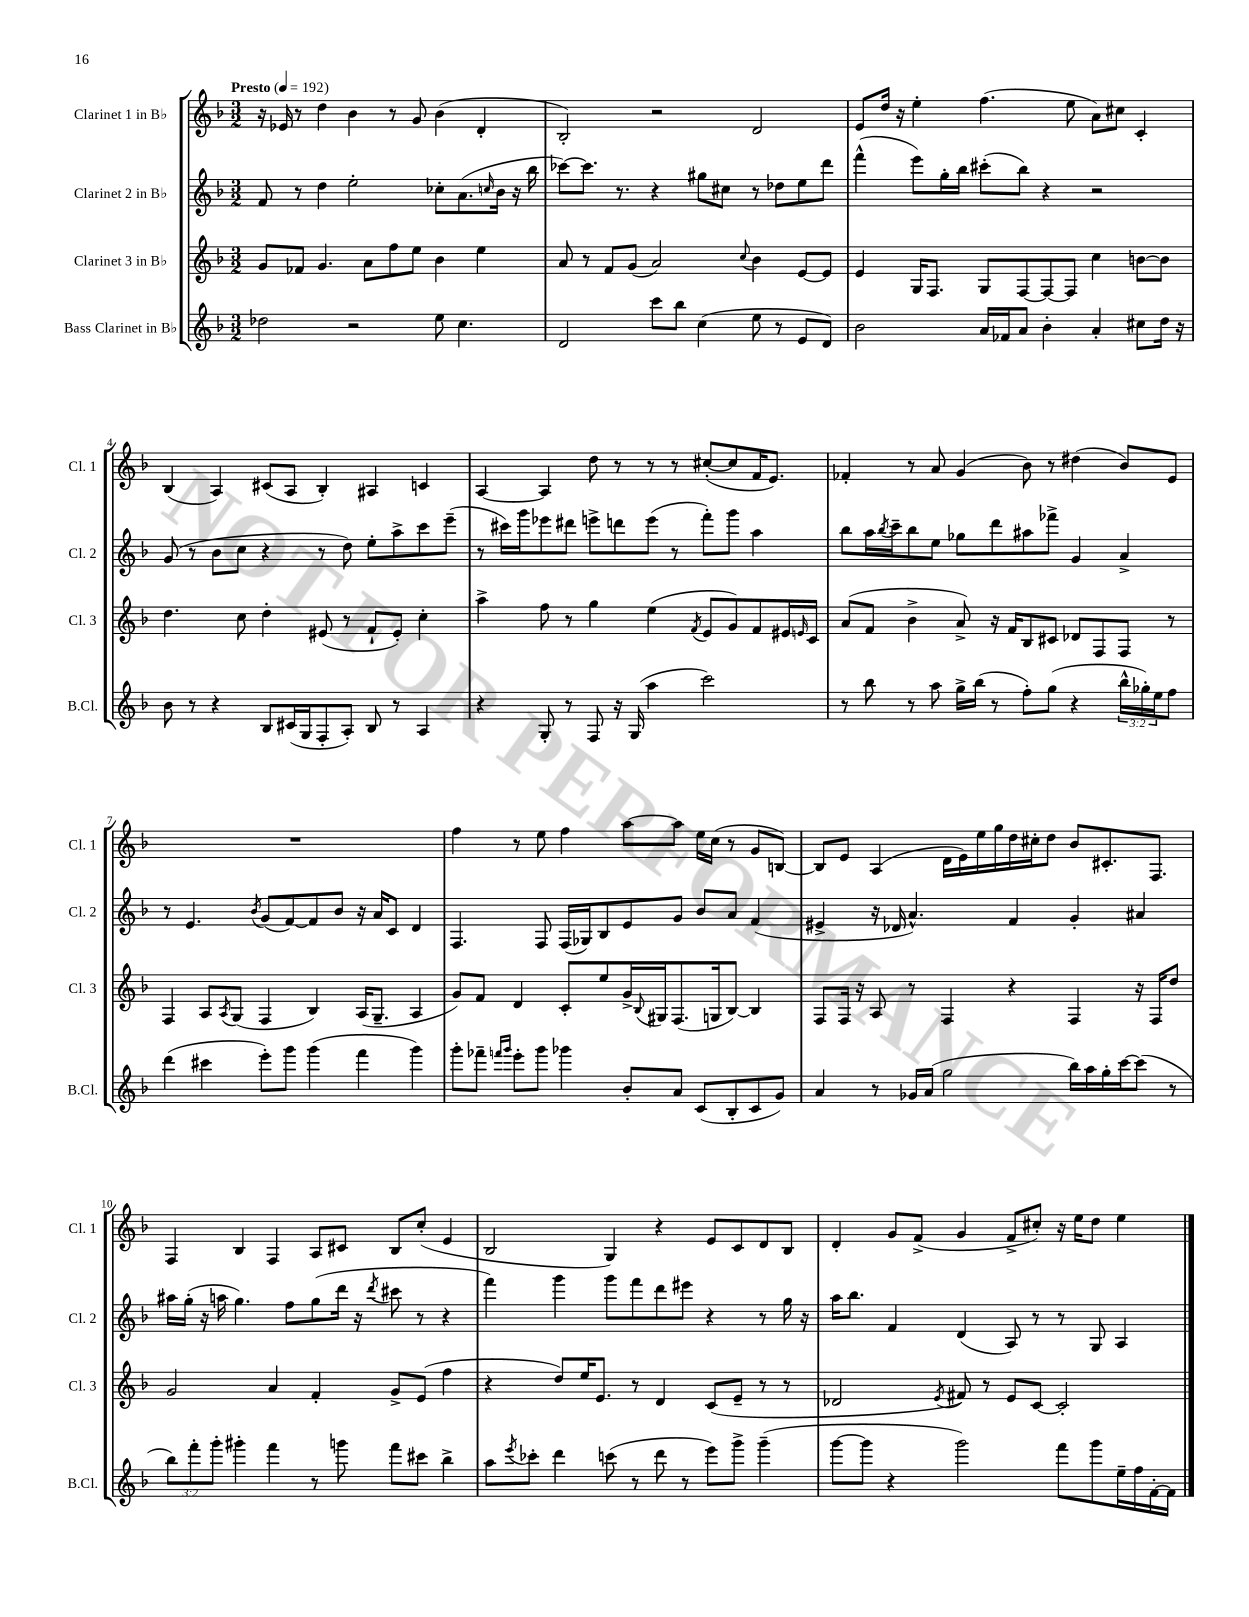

**kern	**kern	**kern	**kern
*staff4	*staff3	*staff2	*staff1
*clefG2	*clefG2	*clefG2	*clefG2
*k[b-]	*k[b-]	*k[b-]	*k[b-]
*M3/2	*M3/2	*M3/2	*M3/2
*MM192	*MM192	*MM192	*MM192
2dd-	8g	8f	16r
.	.	.	16e-
.	8f-	8r	8r
.	4.g	4dd	4dd
2r	.	2ee'	4b-
.	8a	.	.
.	8ff	.	8r
.	8ee	.	8g
8ee	4b-	8cc-'	(4b-
4.cc	.	(8.a	.
.	4ee	.	4d'
.	.	16qqcc	.
.	.	16b-	.
.	.	16r	.
.	.	16bb-	.
=	=	=	=
2d	8a	[8ccc-)	2B-')
.	8r	8.ccc-]	.
.	8f	.	.
.	.	8.r	.
.	(8g	.	.
8ccc	2a)	4r	2r
8bb-	.	.	.
(4cc	.	8gg#	.
.	.	8cc#	.
.	8qqcc	.	.
8ee	4b-	8r	2d
8r	.	8dd-	.
8e	[8e	8ee	.
8d)	8e]	8ddd	.
=	=	=	=
2b-	4e	(4fff^^	8e
.	.	.	16dd
.	.	.	16r
.	16G	8eee)	4ee'
.	8.F	.	.
.	.	16gg'	.
.	.	16bb-	.
16a	8G	(8ccc#'	(4.ff
16f-	.	.	.
8a	[8F	8bb-)	.
4b-'	8F_	4r	.
.	8F]	.	8ee
4a'	4cc	2r	8a)
.	.	.	8cc#
8cc#	[8b	.	4c'
16dd	8b]	.	.
16r	.	.	.
=	=	=	=
8b-	4.dd	(8g	(4B-
8r	.	8r	.
4r	.	8b-	4A)
.	8cc	8cc	.
8B-	4dd'	4r	(8c#
(16c#	.	.	8A
16G	.	.	.
8F'	(8e#	8r	4B-')
8A')	8r	8dd)	.
8B-	8f`	8ee'	4A#
8r	8e#')	8aa^	.
4A	4cc'	8ccc	4c
.	.	(8eee~	.
=	=	=	=
4r	4aa^	8r	[4A
.	.	16ccc#)	.
.	.	16ggg	.
8G'	8ff	8eee-	4A]
8r	8r	8ddd#	.
8F	4gg	8eee^	8dd
16r	.	8ddd	8r
(16G	.	.	.
4aa	(4ee	(8eee	8r
.	.	8r	8r
.	8qf	.	.
2ccc)	8e	8fff')	([8cc#'
.	8g)	8ggg	8cc#]
.	8f	4aa	16f
.	.	.	8.e)
.	16e#	.	.
.	16qqe	.	.
.	16c	.	.
=	=	=	=
8r	(8a	8bb-	4f-'
8bb-	8f	16aa	.
.	.	8qbb-	.
.	.	16ccc~	.
8r	4b-^	8bb-	8r
8aa	.	8ee	8a
16gg^	8a^)	8gg-	(4g
(16bb-	.	.	.
8r	16r	8ddd	.
.	16f	.	.
8ff')	8B-	8aa#	8b-)
(8gg	8c#	8fff-^	8r
4r	8d-	4g	(4dd#
.	8F	.	.
24bb-^^	8F	4a^	8b-)
24gg-')	.	.	.
24ee	.	.	.
8ff	8r	.	8e
=	=	=	=
(4ddd	4F	8r	1.r
.	.	4.e	.
4ccc#	8A	.	.
.	8qA	.	.
.	(8G	.	.
.	.	8qb-	.
8eee')	4F	(8g	.
8ggg	.	[8f)	.
(4ggg	4B-)	8f]	.
.	.	8b-	.
4fff	(16A	16r	.
.	8.G~	16a	.
.	.	8c	.
4ggg)	4A	4d	.
=	=	=	=
8ggg'	8g)	4.F	4ff
8fff-~	8f	.	.
16qqfff	.	.	.
16qqggg	.	.	.
8eee'	4d	.	8r
8ggg	.	8F	8ee
4ggg-	8c'	(16F	4ff
.	.	16G-)	.
.	8ee	8B-	.
8b-'	16g^	8e	[8aa
.	8qqB-	.	.
.	16G#	.	.
8a	(8.F	8g	8aa]
(8c	.	8b-	16ee
.	16G	.	(16cc
8B-'	[8B-)	8a	8r
8c	4B-]	(4f	8g
8g)	.	.	[8B)
=	=	=	=
4a	8F	4e#^	8B]
.	16F	.	8e
.	16r	.	.
8r	8A	16r	(4A
.	.	16d-	.
16g-	8r	4.a^^)	.
(16a	.	.	.
2gg	4F	.	16d
.	.	.	16e)
.	.	.	16ee
.	.	.	16gg
.	4r	4f	16dd
.	.	.	16cc#'
.	.	.	8dd
16bb-)	4F	4g'	8b-
16aa	.	.	.
16gg'	.	.	8.c#'
[16ccc	.	.	.
(8ccc]	16r	4a#	.
.	16F	.	8.F
8r	8dd	.	.
=	=	=	=
12bb-)	2g	16aa#	4F
.	.	(16gg'	.
12fff'	.	.	.
.	.	16r	.
12ggg'	.	.	.
.	.	16aa	.
4ggg#'	.	4.gg)	4B-
4fff	4a	.	4F
.	.	8ff	.
8r	4f'	(8gg	8A
8ggg	.	16ddd	8c#
.	.	16r	.
.	.	8qddd	.
8fff	8g^	8ccc#	8B-
8ccc#	(8e	8r	(8cc'
4bb-^	4ff	4r	4e
=	=	=	=
8aa	4r	4fff)	2B-
8qeee	.	.	.
8ccc-'	.	.	.
4ddd	8dd)	4ggg	.
.	16ee	.	.
.	8.e	.	.
(8ccc	.	8ggg	4G)
8r	8r	8fff	.
8ddd	4d	8ddd	4r
8r	.	8eee#	.
8eee)	(8c	4r	8e
8ggg^	8e~	.	8c
(4ggg~	8r	8r	8d
.	8r	16gg	8B-
.	.	16r	.
=	=	=	=
[8ggg	2d-	16aa	4d'
.	.	8.bb-	.
8ggg]	.	.	.
4r	.	4f	8g
.	.	.	(8f^
.	8qe	.	.
2ggg)	8f#)	(4d	4g
.	8r	.	.
.	8e	8A)	8f^
.	[8c	8r	8cc#')
8fff	2c']	8r	16r
.	.	.	16ee
8ggg	.	8G	8dd
16ee~	.	4A	4ee
16ff	.	.	.
[16f'	.	.	.
16f]	.	.	.
==	==	==	==
*-	*-	*-	*-
